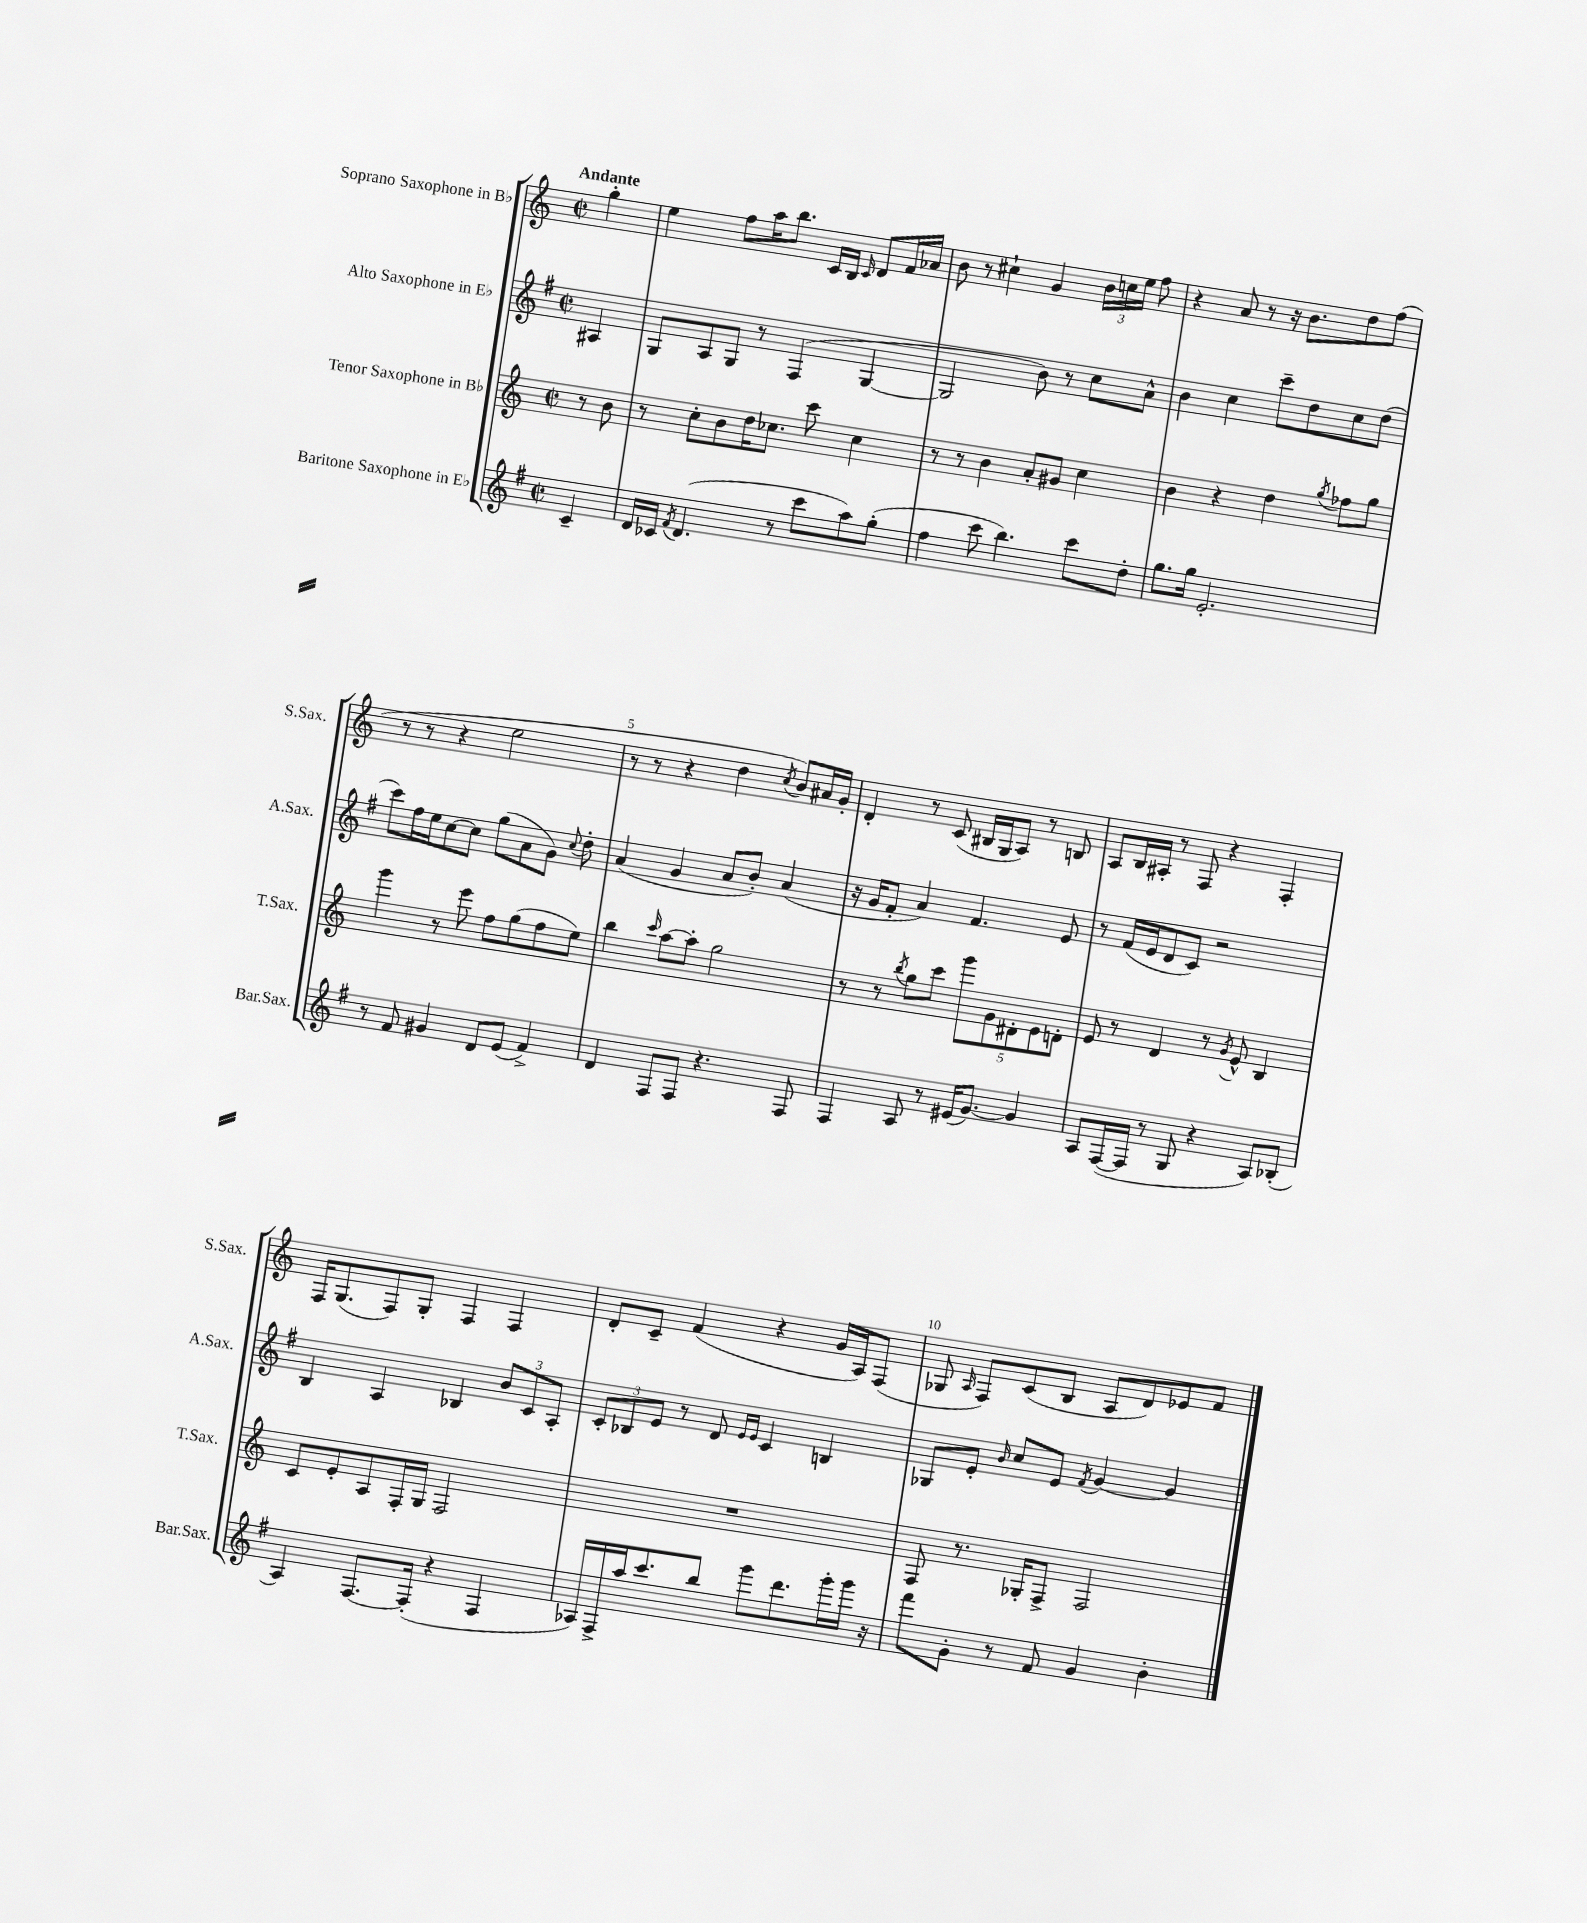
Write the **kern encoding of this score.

**kern	**kern	**kern	**kern
*part4	*part3	*part2	*part1
*staff4	*staff3	*staff2	*staff1
*I"Baritone Saxophone in E♭	*I"Tenor Saxophone in B♭	*I"Alto Saxophone in E♭	*I"Soprano Saxophone in B♭
*I'Bar.Sax.	*I'T.Sax.	*I'A.Sax.	*I'S.Sax.
*clefG2	*clefG2	*clefG2	*clefG2
*k[f#]	*k[]	*k[f#]	*k[]
*M2/2	*M2/2	*M2/2	*M2/2
*met(c|)	*met(c|)	*met(c|)	*met(c|)
=	=	=	=
!	!	!	!LO:TX:a:B:t=Andante
4c~/	8r	4A#X/	4gg'\
.	8b\	.	.
=1	=1	=1	=1
16d/LL	8r	8G/L	4ee\
16c-X/JJ	.	.	.
8qf#/	.	.	.
(4.d/	8cc'\L	8A/	.
.	8b\	8G/J	8ff\L
.	16dd\K	8r	16aa\K
.	8.cc-X\J	.	8.bb\J
8r	.	(4F#/	.
8ccc\L	8ccc\	.	16c/LL
.	.	.	16B/JJ
.	.	.	16qqc/
8aa\)	4cc-\	[4G/	8d/L
(8gg'\J	.	.	16f/L
.	.	.	16a-X/JJ
=2	=2	=2	=2
4ff#\	8r	2G/]	8b\
.	8r	.	8r
8ccc\	4b\	.	4cc#X`\
4.bb\)	.	.	.
.	8a'/L	8b\)	4g/
.	8g#X/J	8r	.
8ccc\L	4cc\	8cc\L	24b\LL
.	.	.	24ccn\
.	.	.	24ee\JJ
8dd'\J	.	8a^^\J	8ff\
=3	=3	=3	=3
8.gg\L	4b\	4b\	4r
16gg\Jk	.	.	.
2.e'/	4r	4cc\	8a/
.	.	.	8r
.	4dd\	8ccc~\L	16r
.	.	.	8.b\L
.	.	8dd\	.
.	8qgg/	.	.
.	8ff-X\L	8cc\	8dd\
.	8gg\J	(8dd\J	(8ff\J
!!LO:LB:g=z
=4	=4	=4	=4
8r	4ggg\	8ccc\L)	8r
8f#/	.	16ff#\L	8r
.	.	16ee\J	.
4g#X/	8r	[8cc\	4r
.	8eee\	8cc\J]	.
8d/L	8ff\L	(8gg\L	2ee\
(8e/J	(8gg\	8a\	.
4f#^/)	8ff\	8g\J)	.
.	.	8qqcc/	.
.	8ee\J)	8dd'\	.
=5	=5	=5	=5
4d/	4bb\	(4a/	8r
.	.	.	8r
.	16qqccc/	.	.
8F#/L	[8aa\L	4g/	4r
8F#/J	8aa'\J]	.	.
4.r	2gg\	8a/L	4dd\
.	.	8b'/J)	.
.	.	.	8qcc/
.	.	(4a/	8b/L)
8F#/	.	.	16a#X/L
.	.	.	16g'/JJ
=6	=6	=6	=6
4F#/	8r	16r	4d'/
.	.	16g/KL	.
.	8r	8f#'/J	.
.	8qbb/	.	.
8A/	8gg\L	4a/)	8r
8r	8ccc\J	.	(8c/
(16e#X/KL	10ggg\L	4.f#/	16B#X/LL
[8.g/J)	.	.	16G/J
.	10g\	.	.
.	.	.	8A/J)
.	10d#X'\	.	.
4g/]	.	.	8r
.	10e\	.	.
.	.	8e/	8Bn/
.	10dn'\J	.	.
=7	=7	=7	=7
8A/L	8e/	8r	8A/L
([16F#/L	8r	(16f#/LL	16B/L
16F#/JJ]	.	16e/J	16A#X'/JJ
8r	4d/	8d/	8r
8G/	.	8c/J)	8F/
4r	8r	2r	4r
.	8qg/	.	.
.	8e^^/	.	.
8A/L)	4B/	.	4F'/
(8B-X'/J	.	.	.
!!LO:LB:g=z
=8	=8	=8	=8
4A/)	8c/L	4B/	16F/KL
.	.	.	(8.G/
.	8e'/	.	.
[8.F#/L	8A/	4A/	8F/)
.	16F'/L	.	8G'/J
(16F#'/Jk]	16G/JJ	.	.
4r	2F/	4B-X/	4F/
4F#/	.	12b/L	4F/
.	.	12c/	.
.	.	12A'/J	.
=9	=9	=9	=9
16A-X/LL)	1r	12c'/L	8d'/L
16F#^/	.	.	.
.	.	12B-X/	.
16aa/J	.	.	8c~/J
.	.	12e/J	.
8.ccc/	.	.	.
.	.	8r	(4f/
8bb/J	.	8d/	.
.	.	16qqe/LL	.
.	.	16qqe/JJ	.
8ggg\L	.	4c/	4r
8.ddd\	.	.	.
.	.	4Bn/	16g/LL
16ggg'\L	.	.	16A/J)
16ggg\JJ	.	.	(8F/J
16r	.	.	.
=10	=10	=10	=10
8fff#\L	8F/	8G-X/L	8G-X/
.	.	.	16qqA/
8g'\J	8.r	8e'/J	8F/L)
.	.	16qqb/	.
8r	.	8cc/L	(8c/
.	16G-X'/KL	.	.
8f#/	8F^/J	8e/J	8B/J
.	.	8qf#/	.
4g/	2F/	[4g/	8A/L
.	.	.	8d/)
4b'\	.	4g/]	8e-X/
.	.	.	8f/J
==	==	==	==
*-	*-	*-	*-
